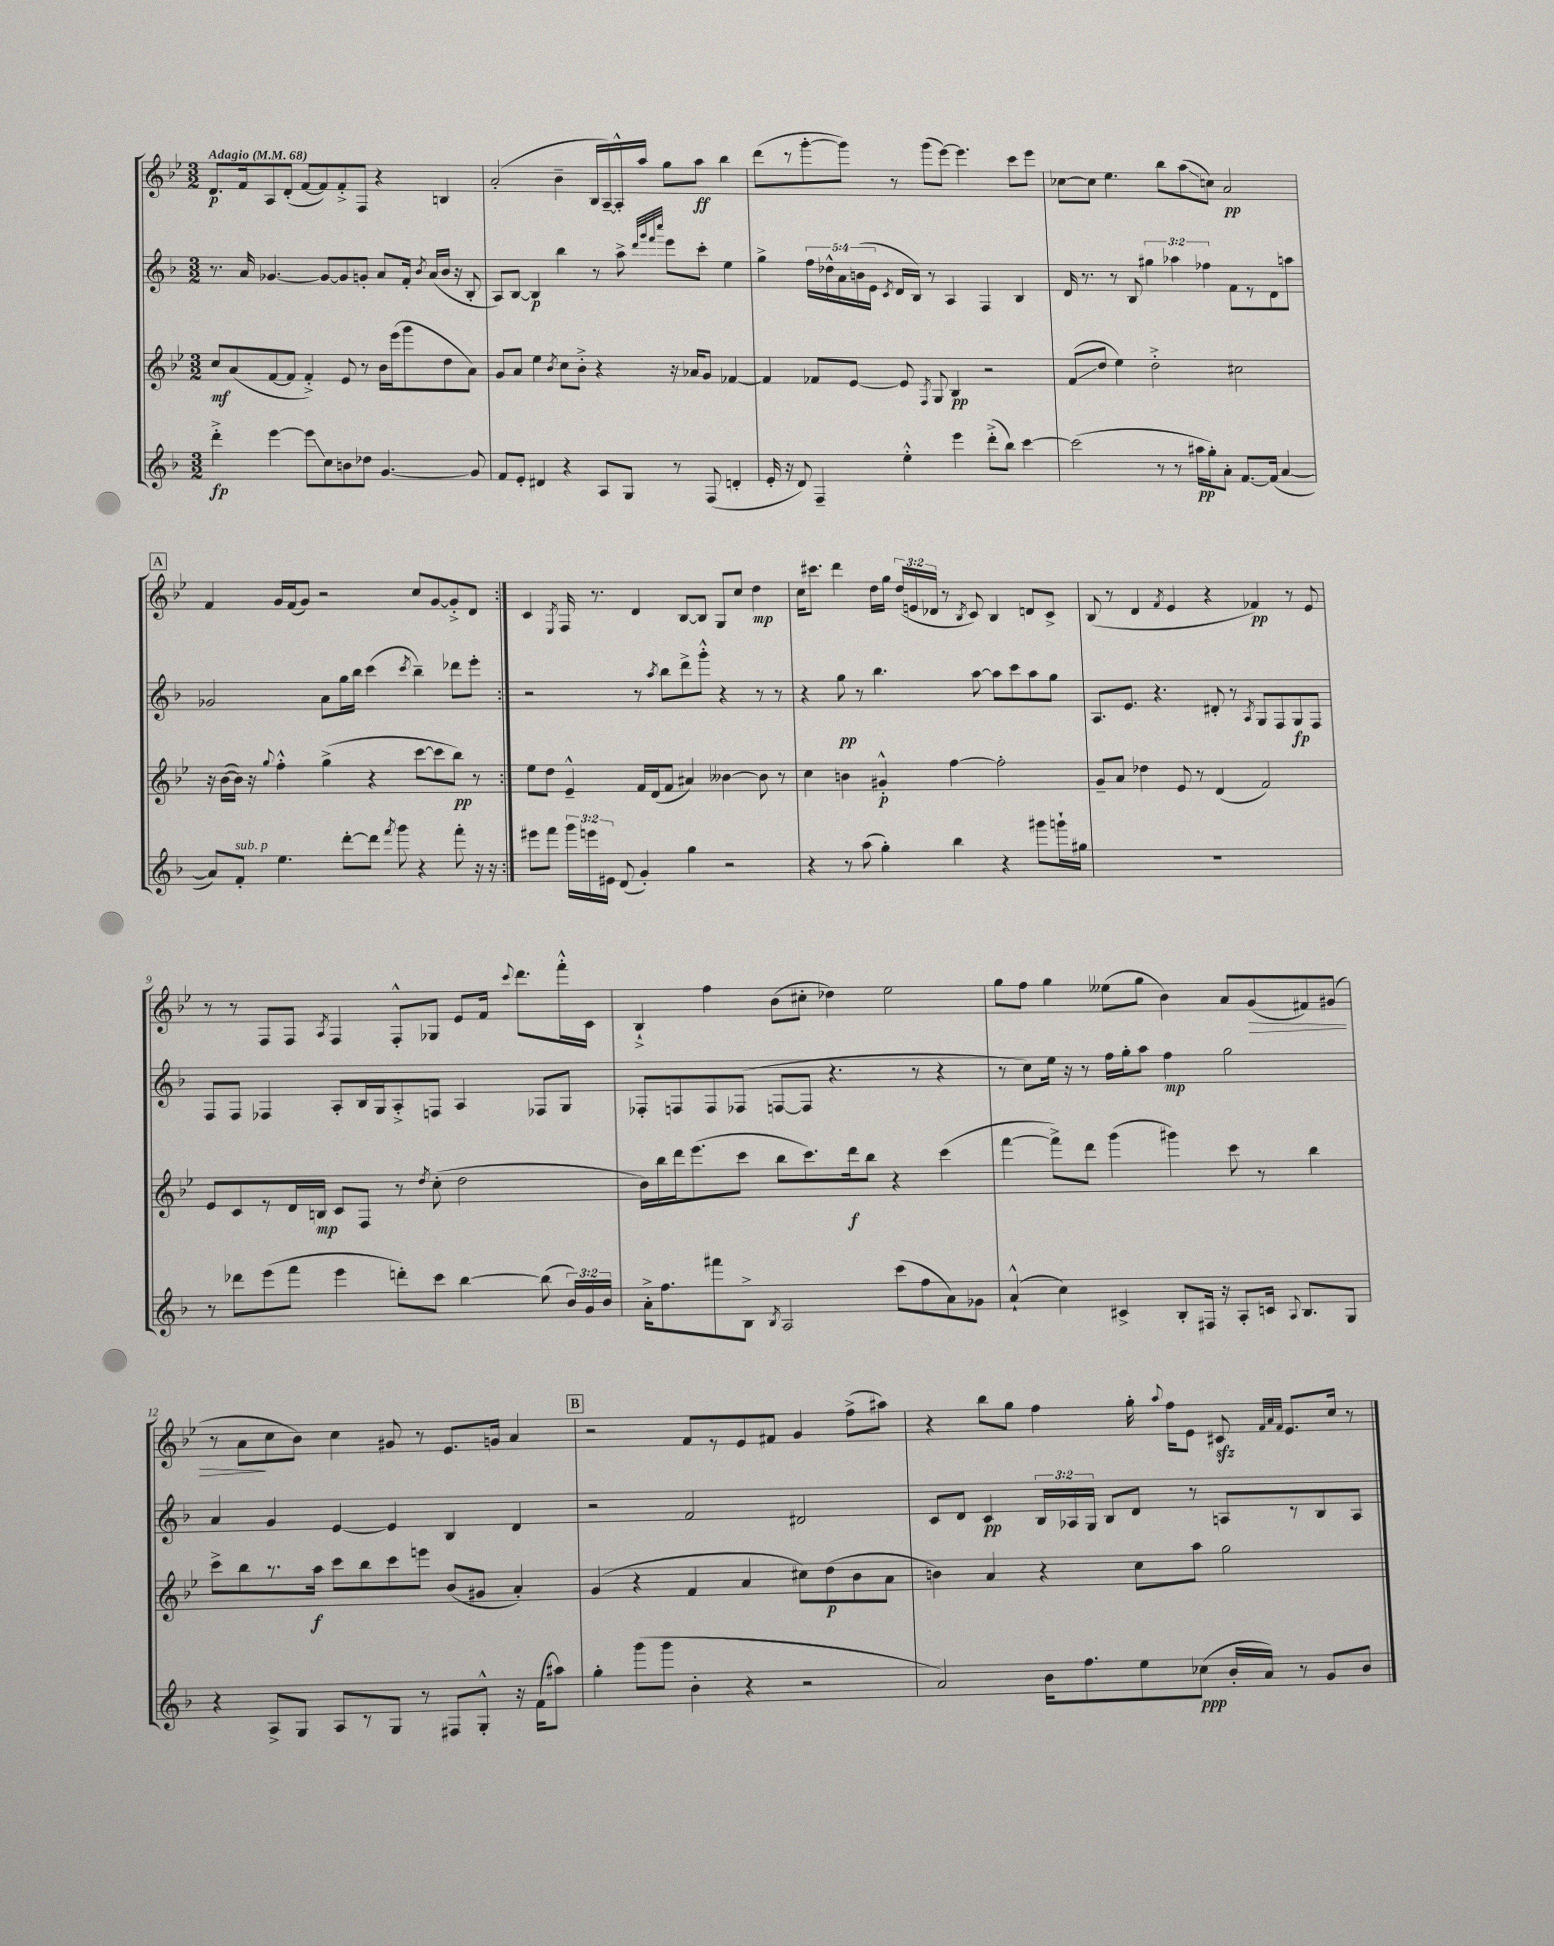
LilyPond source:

<<
\new StaffGroup <<
\new Staff = "s0" {
    \clef treble \key bes \major \numericTimeSignature \time 3/2 \override Staff.TupletNumber.text = #tuplet-number::calc-fraction-text \tempo "Adagio" 4 = 68
    \autoBeamOff \repeat volta 2 { d'8.[\p f'16 a8 d'8]-.( f'8[~ f'8) f'8-.-> f8] r4 b4 |
    a'2-.( bes'4-- bes16[ a16~--) a16-.-^ a''16] g''8[ a''8]\ff bes''4 |
    d'''8[( r8 g'''8~-. g'''8]) r8 g'''8[( ees'''8]~) ees'''4. c'''8[ ees'''8] |
    ces''8[~ ces''8] ees''4. bes''8[ a''8\glissando( c''8]) a'2\pp |
    \mark \markup { \box "A" } f'4 g'16[ f'16( g'8]) r2 c''8[ g'8~ g'8-.-> d'8] | }
    c'4 \acciaccatura { ees8 } f16 r8. d'4 bes8[~ bes8] g8[ c''8] d''4\mp |
    c''16[ cis'''8.] d'''4 d''16[ g''16] \tuplet 3/2 { d''16[( e'16 des'16] } r8 \acciaccatura { bes8 } c'8) bes4 d'8[ c'8]-> |
    bes8( r8 d'4 \acciaccatura { f'8 } ees'4 r4 fes'4\pp) r8 ees'8 |
    r8 r8 f8[ f8] \acciaccatura { a8 } f4 f8[-.-^ ges8] ees'8[ f'16] \appoggiatura { c'''8 } d'''8.[ f'''16-.-^ c'16] |
    bes4-!-> f''4 bes'8[( cis''8]-. des''4) ees''2 |
    g''8[ f''8] g''4 eeses''8[( g''8] bes'4) a'8[ g'8\>( fis'8) gis'8]( |
    r8 a'8[\! c''8 bes'8]) c''4 gis'8 r8 ees'8.[ g'16] a'4 |
    \mark \markup { \box "B" } r2 f'8[ r8 ees'8 fis'8] g'4 f''8[->( ais''8]) |
    r4 bes''8[ g''8] f''4 g''16-. \appoggiatura { a''8 } f''16[ ees'8] cis'8\sfz \grace { f'32[ a'32 f'32] } ees'8.[ c''16] r8 \bar "|." |
}
\new Staff = "s1" {
    \clef treble \key f \major \numericTimeSignature \time 3/2 \override Staff.TupletNumber.text = #tuplet-number::calc-fraction-text
    \autoBeamOff \repeat volta 2 { r8. a'16 ges'4.~ ges'8[~ ges'8 g'8]-. a'8[ f'16]-. \acciaccatura { bes'8 } a'16[( bes'16] r16 bes8-. |
    a8[) bes8]~ bes4\p bes''4 r8 a''8-> \grace { d'''32[ g'''32 f'''32 c''''32] } e'''8[ c'''8]-. e''4 |
    g''4-> \tuplet 5/4 { f''16[ des''16-^ a'16 b'16( e'16] } \acciaccatura { c'8 } d'16[ bes16]) r8 a4 f4 bes4 |
    d'16 r8. r8 bes8 \tuplet 3/2 { gis''4 aes''4 fes''4 } f'8[ r8 d'8 a''8] |
    \mark \markup { \box "A" } ges'2 a'8[ g''16 bes''16] c'''4( \acciaccatura { c'''8 } bes''4--) des'''8[ e'''8]-. | }
    r2 r8 \acciaccatura { a''8 } bes''8[ d'''8-> g'''8]-.-^ r4 r8 r8 |
    r4 g''8\pp r8 bes''4. a''8~ a''8[ c'''8 a''8 g''8] |
    a8.[ e'8.] r4. dis'8-. r8 \acciaccatura { a8 } g8[ f8 g8\fp f8] |
    f8[ f8] fes4 a8[-. bes16 g16 a8-.-> f8] a4 fes8[ g8] |
    fes8[-. f8 f8 fes8]( f8[~ f8] r4. r8 r4 |
    r8 c''8[) e''16] r16 r8 f''16[ g''16-. a''8] f''4\mp g''2 |
    a'4 g'4 e'4~ e'4 bes4 d'4 |
    \mark \markup { \box "B" } r2 f'2 dis'2 |
    c'8[ d'8] c'4\pp \tuplet 3/2 { bes16[ aes16 g16] } bes8[ d'8] r8 a8[ r8 bes8 a8] \bar "|." |
}
\new Staff = "s2" {
    \clef treble \key bes \major \numericTimeSignature \time 3/2
    \autoBeamOff \repeat volta 2 { c''8[\mf a'8( f'8~ f'8] f'4-.->) ees'8 r8 bes'16[ ees'''16( g'''8 d''8 a'8]) |
    g'8[ a'8] ees''4 \acciaccatura { bes'8 } c''8[ bes'8]-.-> r4 r16 aes'16[ g'8] fes'4~ |
    fes'4 fes'8[ ees'8]~ ees'8 \acciaccatura { f8 } g8 bes4\pp r2 |
    f'8[\glissando( d''8] ees''4) d''2-.-> cis''2 |
    \mark \markup { \box "A" } r16 bes'16[~( bes'16]) r16 \appoggiatura { g''8 } f''4-.-^ g''4->( r4 c'''8[~ c'''8 bes''8]\pp) r8 | }
    ees''8[ d''8] ees'4---^ f'16[ d'16( f'8] ais'4) beses'4~ beses'8 r8 |
    c''4 b'4 gis'4-.-^\p f''4~ f''2-. |
    g'8[-- a'8] des''4 ees'8 r8 d'4( f'2) |
    ees'8[ c'8 r8 d'16 b16]\mp c'8[ f8] r8 \acciaccatura { d''8 } c''8-.( d''2 |
    bes'16[) bes''16 d'''16 ees'''8.( c'''8] bes''8[ c'''8.) d'''16\f bes''8] r4 c'''4( |
    f'''4~ f'''8[->) d'''8] g'''4( gis'''4) c'''8 r8 bes''4 |
    c'''8[-> bes''8 r8. a''16]\f c'''8[ bes''8 c'''8 e'''8] bes'8[( gis'8] a'4-.) |
    \mark \markup { \box "B" } g'4( r4 f'4 a'4 cis''8[) d''8\p( bes'8 a'8] |
    b'4) a'4 r4 c''8[ a''8] g''2 \bar "|." |
}
\new Staff = "s3" {
    \clef treble \key f \major \numericTimeSignature \time 3/2 \override Staff.TupletNumber.text = #tuplet-number::calc-fraction-text
    \autoBeamOff \repeat volta 2 { d'''4-.->\fp e'''4~ e'''8[\glissando c''8 b'8 des''8] g'4.~ g'8 |
    f'8[ e'8]-. dis'4 r4 a8[ g8] r8 f8( d'4-. |
    e'16-. r16 d'8) f4-- e''4-.-^ e'''4 d'''8[-.->( bes''8]) c'''4~ |
    c'''2( r8 r8 ais''16[\pp g''16-.) a'8]-. f'8.[~ f'16]( a'4~ |
    \mark \markup { \box "A" } a'8[) f'8]-.^\markup { \italic "sub. p" } e''4. d'''8[~-. d'''8] \acciaccatura { f'''8 } g'''8 r4 f'''8-. r16 r16 | }
    eis'''8[ f'''8] \tuplet 3/2 { g'''16[ e'''16 eis'16] } d'8( g'4-.) g''4 r2 |
    r4 r8 a''8( g''4-.) bes''4 r4 gis'''8[ g'''16-! gis''16] |
    R1. |
    r8 des'''8[ e'''8( f'''8] e'''4 d'''8[-.) c'''8] bes''4~ bes''8( \tuplet 3/2 { bes'16[) g'16 bes'16] } |
    a'16[-.-> f''8. fis'''8 bes8]-> \acciaccatura { bes8 } a2 c'''8[( f''8 a'8) ges'8] |
    a'4-!-^( c''4) cis'4-> bes8[-. fis16] r16 a8[-. c'16] \appoggiatura { a8 } bes8.[ g8] |
    r4 a8[-> g8] a8[ r8 g8] r8 fis8[ g8]-.-^ r16 f'16[( ais''8]) |
    \mark \markup { \box "B" } g''4-. g'''8[( g'''8] bes'4-. r4 r2 |
    a'2) bes'16[ f''8. e''8 ces''8]\ppp( bes'16[-. a'16]) r8 g'8[ bes'8] \bar "|." |
}
>>
>>
